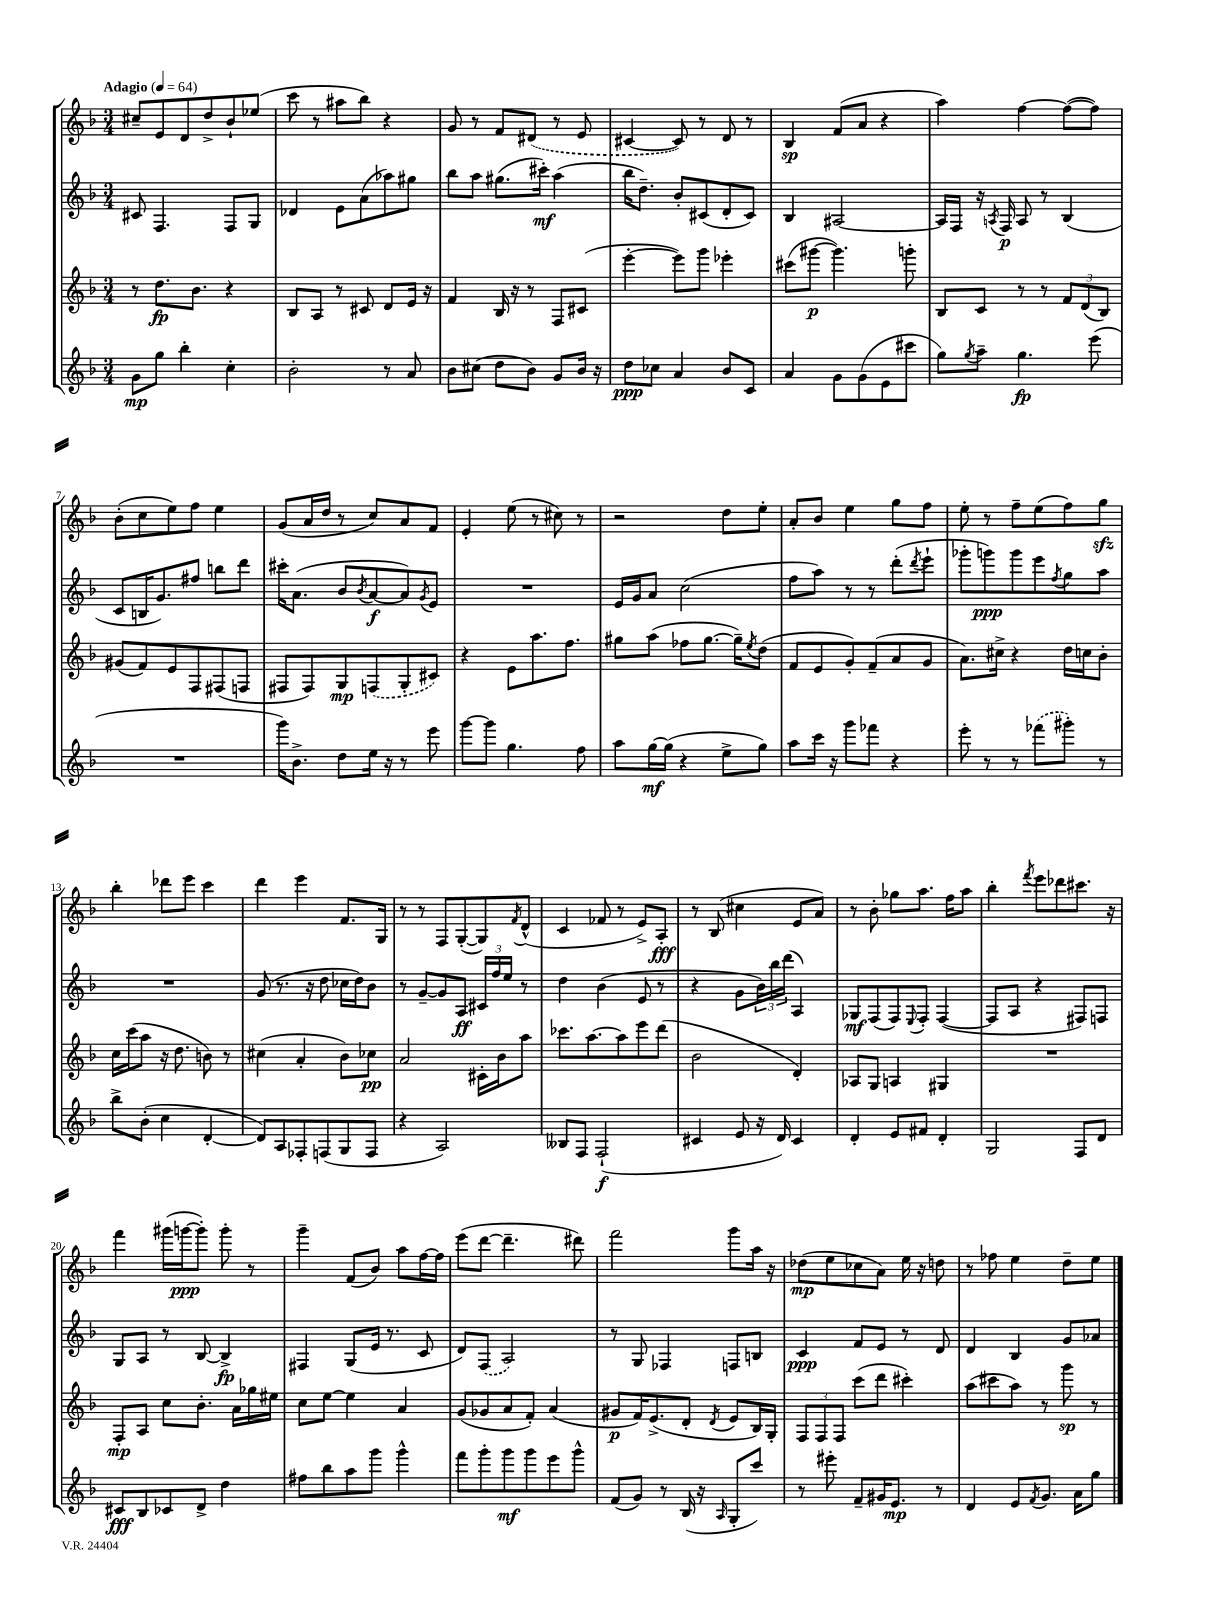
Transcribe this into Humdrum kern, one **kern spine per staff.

**kern	**kern	**kern	**kern
*staff4	*staff3	*staff2	*staff1
*clefG2	*clefG2	*clefG2	*clefG2
*k[b-]	*k[b-]	*k[b-]	*k[b-]
*M3/4	*M3/4	*M3/4	*M3/4
*MM64	*MM64	*MM64	*MM64
8g\L	8r	8c#/	8cc#~/L
8gg\J	8.dd\L	4.F/	8e/
4bb-'\	.	.	8d/
.	8.b-\J	.	.
.	.	.	8dd^/
4cc'\	4r	8F/L	8b-`/
.	.	8G/J	(8ee-/J
=	=	=	=
2b-'\	8B-/L	4d-/	8ccc\
.	8A/J	.	8r
.	8r	8e\L	8aa#\L
.	8c#/	(8a\	8bb-\J)
8r	8d/L	8aa-\)	4r
8a/	16e/Jk	8gg#\J	.
.	16r	.	.
=	=	=	=
8b-\L	4f/	8bb-\L	8g/
(8cc#\J	.	8aa\J	8r
8dd\L	16B-/	(8.gg#\L	8f/L
.	16r	.	.
8b-\J)	8r	.	(8d#/J
.	.	16ccc#'\Jk)	.
8g/L	8F/L	(4aa\	8r
16b-/Jk	(8c#/J	.	8e/
16r	.	.	.
=	=	=	=
8dd\L	[4eee'\	16bb-\LK	[4c#/
.	.	8.dd~\J)	.
8cc-\J	.	.	.
4a/	8eee\]L)	8b-'/L	8c#/])
.	8ggg\J	(8c#/	8r
8b-/L	4eee-'\	8d'/	8d/
8c/J	.	8c#/J)	8r
=	=	=	=
4a/	(8ccc#\L	4B-/	4B-/
.	[8ggg#\J	.	.
8g\L	4.ggg#\])	[2A#/	(8f/L
(8g\	.	.	8a/J
8e\	.	.	4r
8ccc#\J	8ggg'\	.	.
=	=	=	=
8gg\L)	8B-/L	16A#/]LL	4aa\)
.	.	16F/JJ	.
8qgg/	.	.	.
8aa~\J	8c/J	16r	.
.	.	8qA/	.
.	.	16F/	.
4.gg\	8r	8A/	[4ff\
.	8r	8r	.
.	12f/L	(4B-/	(8ff\_L
.	(12d/	.	.
(8eee\	.	.	8ff\]J)
.	12B-/J)	.	.
=	=	=	=
2.r	(8g#/L	8c/L	(8b-'\L
.	8f/)	16B/K	8cc\
.	.	8.g/)	.
.	8e/	.	8ee\)
.	8F/	8ff#/J	8ff\J
.	(8F#/	8bb\L	4ee\
.	8F/J	8ddd\J	.
=	=	=	=
16ggg\LK)	8F#/L	16ccc#'\LK	(8g/L
8.b-^\J	.	(8.a\J	.
.	8F#/)	.	16a/L
.	.	.	16dd/JJ
8dd\L	8G/	8b-/L	8r
.	.	8qb-/	.
16ee\Jk	(8F/	[8a/	8cc/L)
16r	.	.	.
8r	8G'/	8a/])	8a/
.	.	8qg/	.
8eee\	8c#/J)	8e/J	8f/J
=	=	=	=
[8ggg\L	4r	2.r	4e'/
8ggg\]J	.	.	.
4.gg\	8e\L	.	(8ee\
.	8.aa\	.	8r
.	.	.	8cc#\)
.	8.ff\J	.	.
8ff\	.	.	8r
=	=	=	=
8aa\L	8gg#\L	16e/LL	2r
.	.	16g/J	.
[16gg\L	(8aa\J	8a/J	.
(16gg\]JJ	.	.	.
4r	8ff-\L	(2cc\	.
.	[8.gg#\J	.	.
8ee^\L	.	.	8dd\L
.	16gg#~\]LK)	.	.
.	8qee/	.	.
8gg\J)	(8dd\J	.	8ee'\J
=	=	=	=
8aa\L	8f/L	8ff\L	8a'/L
16ccc\Jk	8e/	8aa\J)	8b-/J
16r	.	.	.
8ggg\L	8g'/)	8r	4ee\
8fff-\J	(8f~/	8r	.
4r	8a/	(8ddd'\L	8gg\L
.	.	8qddd/	.
.	8g/J	8eee`\J	8ff\J
=	=	=	=
8eee'\	8.a\L)	8ggg-'\L	8ee'\
8r	.	8ggg\)	8r
.	16cc#^\Jk	.	.
8r	4r	8ggg\	8ff~\L
(8fff-\L	.	8eee\	(8ee\
.	.	8qff/	.
8ggg#'\J)	16dd\LL	8gg\	8ff\)
.	16cc\J	.	.
8r	8b-'\J	8aa\J	8gg\J
=	=	=	=
8bb-^\L	16cc\LL	2.r	4bb-'\
.	(16ccc\J	.	.
(8b-'\J	8aa\J	.	.
4cc\	16r	.	8ddd-\L
.	8.dd\	.	.
.	.	.	8eee\J
[4d'/	8b\)	.	4ccc\
.	8r	.	.
=	=	=	=
8d/]L)	(4cc#\	(8g/	4ddd\
8A/	.	8.r	.
8F-'/	4a'/	.	4eee\
.	.	16r	.
(8F/	.	8dd\	.
8G/	8b-\L)	16cc-\LL	8.f/L
.	.	16dd\J)	.
8F/J	8cc-\J	8b-\J	.
.	.	.	16G/Jk
=	=	=	=
4r	2a/	8r	8r
.	.	[8g~/L	8r
2A/)	.	8g/]	8F/L
.	.	8A/J	([8G'/
.	16c#'\LL	24c#/LL	8G/])
.	.	24ff/	.
.	16b-\J	.	.
.	.	24ee/JJ	.
.	.	.	8qf/
.	8aa\J	8r	(8d^^/J
=	=	=	=
8B--/L	8.ccc-\L	4dd\	4c/
8F/J	.	.	.
.	[8.aa\	.	.
(2F`/	.	(4b-\	8f-/
.	8aa\]	.	8r
.	8eee\	8e/	8e^/L)
.	(8ddd\J	8r	8A'/J
=	=	=	=
4c#/	2b-\	4r	8r
.	.	.	(8B-/
8e/	.	8g\L	4cc#\
16r	.	24b-\L)	.
.	.	24bb-\	.
16d/)	.	.	.
.	.	(24ddd\JJ	.
4c#/	4d'/)	4A/)	8e/L
.	.	.	8a/J)
=	=	=	=
4d'/	8A-/L	8G-/L	8r
.	8G/J	(8F/	8b-'\
8e/L	4A/	8F/)	8gg-\L
.	.	8qqE/	.
8f#/J	.	8F'/J	8.aa\J
4d'/	4G#/	([4F/	.
.	.	.	16ff\LK
.	.	.	8aa\J
=	=	=	=
2G/	2.r	8F/]L	4bb-'\
.	.	8A/J	.
.	.	.	8qfff/
.	.	4r	8eee\L
.	.	.	8ddd-\
8F/L	.	8F#/L)	8.ccc#\J
8d/J	.	8F/J	.
.	.	.	16r
=	=	=	=
8c#/L	8F'/L	8G/L	4fff\
8B-/	8A/J	8A/J	.
8c-/	8cc\L	8r	(16ggg#\LL
.	.	.	[16ggg\J
8d^/J	8.b-'\J	[8B-/	8ggg'\]J)
4dd\	.	4B-^/]	8ggg'\
.	16a\LL	.	.
.	16gg-\	.	8r
.	16ee#\JJ	.	.
=	=	=	=
8ff#\L	8cc\L	4F#/	4ggg~\
8bb-\	[8ee\J	.	.
8aa\	4ee\]	(8G/L	(8f/L
8ggg\J	.	16e/Jk	8b-/J)
.	.	8.r	.
4ggg^^\	4a/	.	8aa\L
.	.	8c/	[16ff\L
.	.	.	16ff\]JJ
=	=	=	=
8fff\L	(8g/L	8d/L)	(8eee\L
8ggg'\	8g-/	(8F/J	[8ddd\J
8ggg\	8a/	2A/)	4.ddd~\]
8ggg\	8f'/J)	.	.
8eee\	(4a/	.	.
8ggg^^\J	.	.	8ddd#\)
=	=	=	=
(8f/L	8g#/L	8r	2fff\
8g/J)	16f/K)	8G/	.
.	(8.e^/	.	.
8r	.	4F-/	.
(16B-/	8d'/J	.	.
16r	.	.	.
16qqA/	8qd/	.	.
8G'/L	8e/L	8F/L	8ggg\L
8ccc/J)	16B-/L)	8B/J	16aa\Jk
.	16G'/JJ	.	16r
=	=	=	=
8r	12F/L	4c/	(8dd-\L
.	12F/	.	.
8eee#'\	.	.	8ee\
.	12F/J	.	.
8f~/L	(8ccc\L	8f/L	8cc-\
16g#/K	8ddd\J	8e/J	8a\J)
8.e/J	.	.	.
.	4ccc#'\)	8r	16ee\
.	.	.	16r
8r	.	8d/	8dd\
=	=	=	=
4d/	(8aa\L	4d/	8r
.	8ccc#\	.	8ff-\
8e/L	8aa\J)	4B-/	4ee\
8qf/	.	.	.
8.g/J	8r	.	.
.	8ggg\	8g/L	8dd~\L
16a\LK	.	.	.
8gg\J	8r	8a-/J	8ee\J
==	==	==	==
*-	*-	*-	*-
